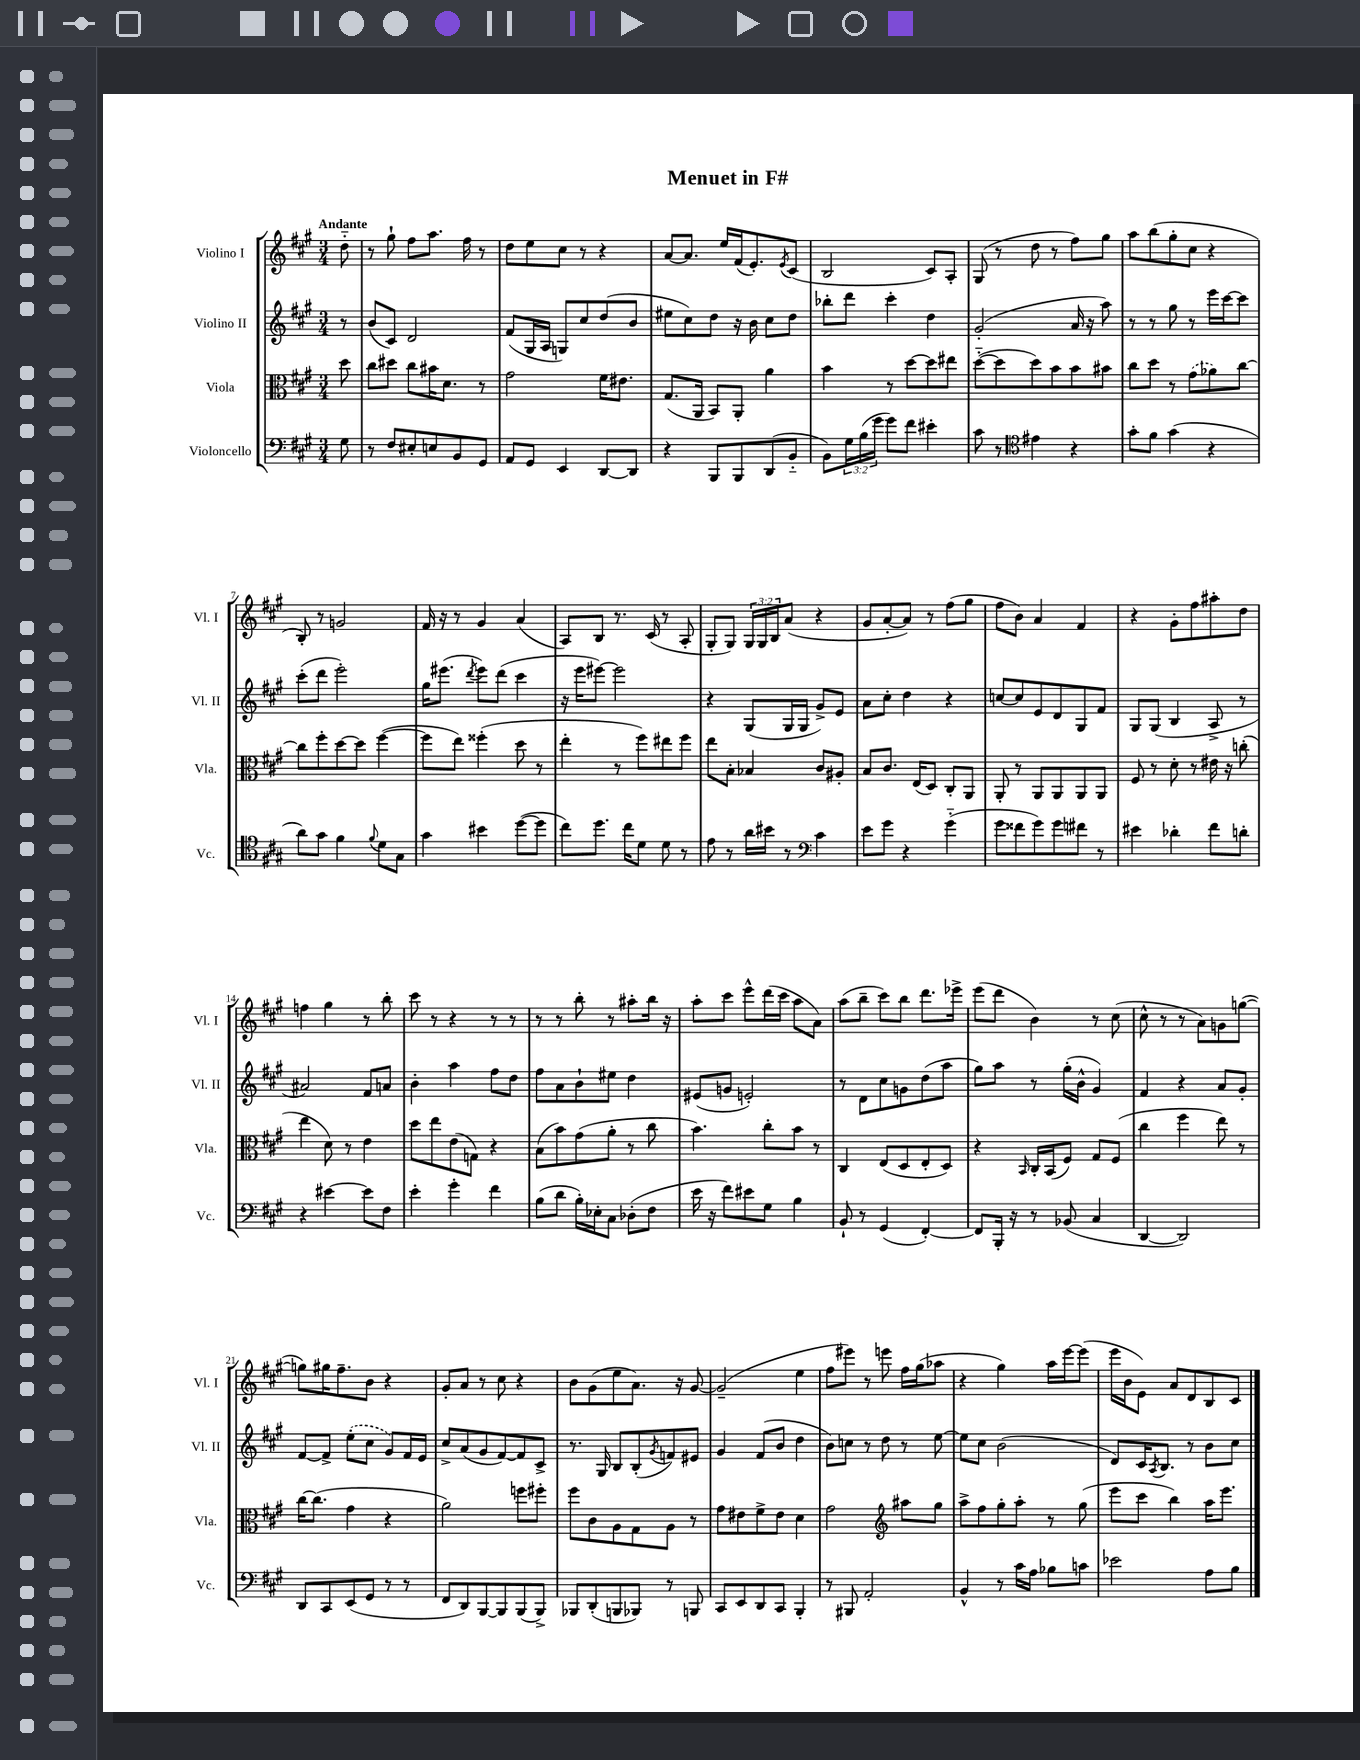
\header { title = "Menuet in F#" }
<<
\new StaffGroup <<
\new Staff = "s0" \with { instrumentName = "Violino I" shortInstrumentName = "Vl. I" } {
    \clef treble \key a \major \numericTimeSignature \time 3/4 \override Staff.TupletNumber.text = #tuplet-number::calc-fraction-text \partial 8 \tempo "Andante"
    d''8-_ |
    r8 gis''8-! fis''8 a''8. fis''16 r8 |
    d''8 e''8 cis''8 r8 r4 |
    a'8~ a'8. e''16 fis'16( e'8.-.) \acciaccatura { e'8 } cis'8( |
    b2 cis'8) a8-. |
    gis8( r8 d''8 r8 fis''8) gis''8 |
    a''8 b''8( gis''8-. cis''8 r4 |
    b8-.) r8 g'2 |
    fis'16 r16 r8 gis'4 a'4( |
    a8) b8 r8. cis'16( r8 a8-. |
    gis8-. gis8) \tuplet 3/2 { gis16 gis16 b16 } a'8( r4 |
    gis'8 a'8~-. a'8) r8 fis''8( gis''8 |
    fis''8 b'8) a'4 fis'4 |
    r4 gis'8-. fis''8 ais''8-. d''8 |
    f''4 gis''4 r8 b''8-. |
    cis'''8 r8 r4 r8 r8 |
    r8 r8 b''8-. r8 ais''8-. b''16 r16 |
    a''8-. cis'''8 e'''8-^ d'''16( cis'''16 a''8 a'8) |
    a''8( b''8-- cis'''8) b''8 d'''8. ees'''16-> |
    e'''8( d'''8 b'4) r8 cis''8( |
    cis''8-^ r8 r8 a'8) g'8 g''8~( |
    g''8) gis''16 fis''8.-- b'8 r4 |
    gis'8-. a'8 r8 cis''8 r4 |
    b'8 gis'8( e''8 a'8.) r16 gis'8~ |
    gis'2--( e''4 |
    fis''8 eis'''8) r8 e'''8 fis''16 gis''16( aes''8 |
    r4 gis''4) a''16 e'''16~ e'''8( |
    e'''16 b'16 e'8) a'8 d'8 b8 cis'8 \bar "|." |
}
\new Staff = "s1" \with { instrumentName = "Violino II" shortInstrumentName = "Vl. II" } {
    \clef treble \key a \major \numericTimeSignature \time 3/4 \partial 8
    r8 |
    b'8( cis'8) d'2 |
    fis'8( gis16 a16 g8) cis''8 d''8( b'8 |
    eis''8 cis''8) d''8 r16 b'16 cis''8 d''8 |
    bes''8-. d'''8 cis'''4-. d''4 |
    gis'2-.( a'16 r16 a''8) |
    r8 r8 gis''8 r8 e'''16 cis'''16~ cis'''8 |
    cis'''8-.( d'''8 e'''2-.) |
    gis''16 eis'''8.( \acciaccatura { d'''8 } eis'''8) d'''8( cis'''4 |
    r16 e'''16 eis'''8~) eis'''2 |
    r4 gis8( gis16 gis16 gis'8->) e'8 |
    a'8 cis''8-. d''4 r4 |
    c''8~ c''8 e'8 d'8 gis8 fis'8 |
    gis8 gis8( b4 a8-> r8 |
    ais'2) fis'8 a'8 |
    b'4-. a''4 fis''8 d''8 |
    fis''8 a'8 b'8-! eis''8 d''4 |
    eis'8( g'8 e'2-.) |
    r8 d'8 cis''8 g'8 d''8( a''8 |
    gis''8) a''8 r8 gis''16-.( b'16-^ gis'4) |
    fis'4 r4 a'8 gis'8-. |
    fis'8~ fis'8-> \once \slurDashed e''8-.( cis''8 gis'8) fis'16 e'16 |
    cis''8-> a'8( gis'8 fis'8~) fis'8 cis'8-> |
    r8. gis16 b8 b8-.( \acciaccatura { gis'8 } f'8) eis'8 |
    gis'4 fis'8( b'8 d''4 |
    b'8) c''8 r8 d''8 r8 e''8~ |
    e''8 cis''8 b'2( |
    d'8) cis'16 \acciaccatura { a8 } b8. r8 b'8 cis''8 \bar "|." |
}
\new Staff = "s2" \with { instrumentName = "Viola" shortInstrumentName = "Vla." } {
    \clef alto \key a \major \numericTimeSignature \time 3/4 \partial 8
    d''8 |
    cis''8 dis''8 cis''8 bis'16 d'8. r8 |
    gis'2 fis'16 eis'8. |
    gis8.( a,16 b,8) a,8-. a'4 |
    b'4 r8 d''8~ d''8 eis''8 |
    d''8~-_( d''8 d''8) b'8 b'8 bis'8 |
    cis''8 d''8 r8 \once \slurDashed gis'8( aes'8) cis''8~ |
    cis''8 fis''8-. d''8~ d''8 fis''4~( |
    fis''8 e''8) fisis''4-.( d''8 r8 |
    e''4-. r8 fis''8) eis''8 fis''8 |
    e''8 b8-. bes4 cis'8 ais8-. |
    b8 cis'8. e16( d8) cis8-. a,8 |
    a,8-. r8 a,8 a,8 a,8 a,8 |
    fis8 r8 d'8-. r8 eis'16 r16 c''8-.( |
    e''4 d'8) r8 e'4 |
    d''8 e''8 e'8( g8) r4 |
    b8( b'8) gis'8( a'8-. r8 cis''8 |
    b'4.) cis''8-. b'8 r8 |
    cis4 e8( d8 e8-. d8) |
    r4 \grace { b,16 } cis16-. b,16( fis8) gis8 fis8( |
    cis''4 fis''4 e''8) r8 |
    cis''16~ cis''8.( gis'4 r4 |
    a'2) f''8 fis''8-. |
    fis''8 cis'8 a8 gis8 a8 r8 |
    gis'8 eis'8 fis'8-> eis'8 d'4 |
    gis'2 \clef treble ais''8 gis''8 |
    a''8-> fis''8 gis''8-. a''8-. r8 gis''8( |
    e'''8 cis'''8 b''4) a''16 e'''8. \bar "|." |
}
\new Staff = "s3" \with { instrumentName = "Violoncello" shortInstrumentName = "Vc." } {
    \clef bass \key a \major \numericTimeSignature \time 3/4 \override Staff.TupletNumber.text = #tuplet-number::calc-fraction-text \partial 8
    gis8 |
    r8 fis8 eis8-. e8 b,8 gis,8 |
    a,8 gis,8 e,4 d,8~ d,8 |
    r4 b,,8 b,,8 d,8( b,8-_ |
    b,8) \tuplet 3/2 { gis16 b16( gis'16 } gis'8) fis'8 eis'4-. |
    cis'8 r8 \clef tenor eis'4 r4 |
    gis'8-. fis'8 gis'4( r4 |
    a'8) gis'8 fis'4 \appoggiatura { fis'8 } d'8 gis8 |
    gis'4 bis'4 d''8~( d''8 |
    cis''8) d''8. cis''16 d'8 d'8 r8 |
    e'8 r8 a'16 bis'16 r8 \clef bass cis'4 |
    e'8 gis'8 r4 gis'4-_( |
    gis'8 fisis'8 gis'8) gis'8 fis'8 r8 |
    eis'4 des'4-. fis'8 d'8-. |
    r4 eis'4~ eis'8 fis8 |
    e'4-. gis'4-. fis'4 |
    b8( d'8 b16-.) ees16-. cis8 des8-.( fis8 |
    e'16 r16 fis'8) eis'8 gis8 b4 |
    b,8-! r8 gis,4( fis,4~-.) |
    fis,8 b,,16-. r16 r8 bes,8( cis4 |
    d,4~ d,2) |
    d,8 cis,8 e,8( gis,8 r8 r8 |
    fis,8 d,8) b,,8~ b,,8 b,,8( b,,8->) |
    bes,,8 d,8-.( b,,8 bes,,8) r8 b,,8 |
    cis,8 e,8 d,8 cis,8 b,,4-. |
    r8 bis,,8 a,2-. |
    b,4-^ r8 cis'16 a16 bes8 c'8 |
    ees'2 a8 b8 \bar "|." |
}
>>
>>
